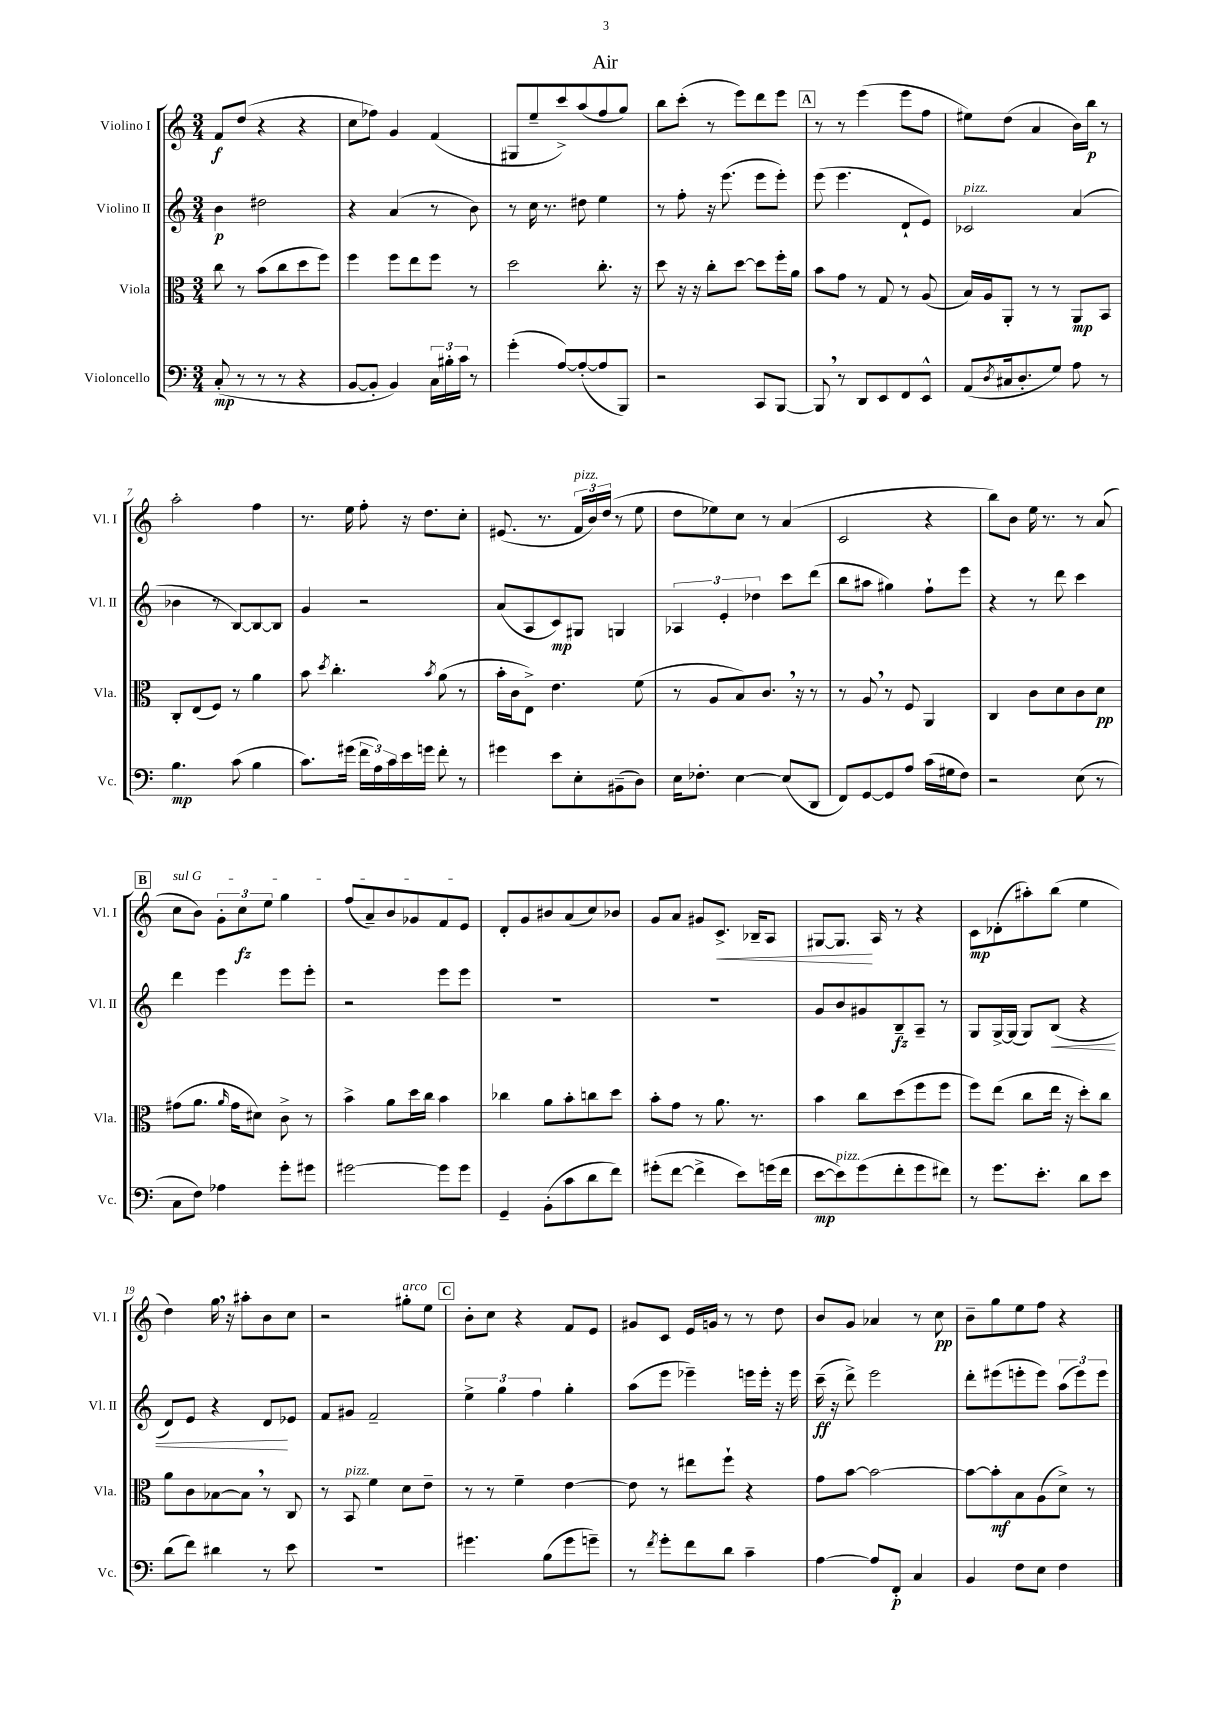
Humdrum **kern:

**kern	**kern	**kern	**kern
*staff4	*staff3	*staff2	*staff1
*clefF4	*clefC3	*clefG2	*clefG2
*k[]	*k[]	*k[]	*k[]
*M3/4	*M3/4	*M3/4	*M3/4
(8C'	8cc	4b	8f
8r	8r	.	(8dd
8r	(8b	2dd#	4r
8r	8cc	.	.
4r	8dd	.	4r
.	8ff)	.	.
=	=	=	=
[8BB	4ff	4r	8cc
8BB']	.	.	8ff-)
4BB)	8ff	(4a	4g
.	8ee	.	.
24C	8ff	8r	(4f
24B#'	.	.	.
24c	.	.	.
8r	8r	8b)	.
=	=	=	=
(4g'	2dd	8r	8G#
.	.	16cc	8ee~
.	.	8.r	.
[8A)	.	.	8ccc^)
(8A'_	.	8dd#	(8aa
8A]	8.cc'	4ee	8ff
8BBB)	.	.	8gg)
.	16r	.	.
=	=	=	=
2r	8dd	8r	8bb
.	16r	8ff'	(8ccc'
.	16r	.	.
.	8cc'	16r	8r
.	.	(8.eee	.
.	[8dd	.	8eee)
8CC	8dd]	8eee	8ddd
[8BBB	16ff'	8eee')	8eee
.	16a	.	.
=	=	=	=
8BBB]	8b	(8eee	8r
8r	8g	4.eee	8r
8DD	8r	.	(4eee
8EE	8G	.	.
8FF	8r	8d`	8eee
8EE^^	(8A	8e)	8ff
=	=	=	=
(8AA	16B)	2c-	8ee#)
.	16A	.	.
8qD	.	.	.
16C#	8AA'	.	(8dd
8.D'	.	.	.
.	8r	.	4a
8G)	8r	.	.
8A	8AA	(4a	16b)
.	.	.	16bb
8r	8BB	.	8r
=	=	=	=
4.B	8C'	4b-	2aa'
.	(8E	.	.
.	8F)	8r	.
(8c	8r	[8B)	.
4B	4a	8B_	4ff
.	.	8B]	.
=	=	=	=
8.c)	8b	4g	8.r
.	8qdd	.	.
.	4.cc'	.	.
(16g#	.	.	16ee
24f	.	2r	8ff'
24A)	.	.	.
24c	.	.	.
16e	.	.	16r
16g	.	.	8.dd
.	8qb	.	.
8f'	(8a	.	.
8r	8r	.	8cc'
=	=	=	=
4g#	16b'	(8a	(8.e#
.	16c	.	.
.	8E^)	8A	.
.	.	.	8.r
8e	4.e	8c)	.
8E'	.	8G#	24f
.	.	.	24b)
.	.	.	(24dd
(8BB#~	.	4G	8r
8D)	(8f	.	8ee
=	=	=	=
16E	8r	6A-	8dd
8.F-'	.	.	.
.	8A	.	8ee-)
.	.	6e'	.
[4E	8B)	.	8cc
.	.	6dd-	.
.	8.c	.	8r
(8E]	.	8ccc	(4a
.	16r	.	.
8DD	8r	(8ddd	.
=	=	=	=
8FF)	8r	8bb	2c
[8GG	8A	8aa#	.
8GG]	8r	4gg#)	.
8A	8F	.	.
(16c	4AA	8ff`	4r
16G#	.	.	.
8F)	.	8eee	.
=	=	=	=
2r	4C	4r	8bb)
.	.	.	8b
.	8c	8r	16ee
.	.	.	8.r
.	8d	8ddd	.
(8E	8c	4ccc	8r
8r	8d	.	(8a
=	=	=	=
8C	(8g#	4ddd	8cc
8F)	8.a	.	8b)
4A-	.	4eee	12g'
.	16qqa	.	.
.	16g#	.	.
.	.	.	12cc
.	8d#)	.	.
.	.	.	12ee
8g'	8c^	8eee	4gg
8g#	8r	8eee'	.
=	=	=	=
[2g#	4b^	2r	(8ff
.	.	.	8a~)
.	8a	.	8b
.	16dd	.	8g-
.	16cc	.	.
8g#]	4b	8eee	8f
8g#	.	8eee	8e
=	=	=	=
4GG~	4cc-	2.r	8d'
.	.	.	8g
(8BB'	8a	.	8b#
8c	8b'	.	(8a
8d	8cc	.	8cc)
8f)	8dd	.	8b-
=	=	=	=
(8g#'	8b'	2.r	8g
[8f	8g	.	8a
4f^]	8r	.	8g#
.	8.a	.	8.c^
8e)	.	.	.
.	8.r	.	16B-~
(16g	.	.	8A
16f	.	.	.
=	=	=	=
[8e	4b	8g	[8G#
8e])	.	8b	8.G#]
(8g	8cc	8g#	.
.	.	.	16A
8f'	(8dd	8B~	8r
8g	8ff	8A~	4r
8f#)	8ff	8r	.
=	=	=	=
8r	8ff)	8G	8c
8.g	(8ee	[16G^	(8d-'
.	.	(16G]	.
.	8cc	8G)	8aa#')
8.e'	.	.	.
.	16ee	(8B	(8bb
.	16r	.	.
8d	8dd')	4r	4ee
8e	8cc	.	.
=	=	=	=
(8d	8a	8d)	4dd)
8f)	8c	8e	.
4d#	[8B-	4r	16gg
.	.	.	16r
.	8B-]	.	8aa#'
8r	8r	8d	8b
8e	8C	8e-	8cc
=	=	=	=
2.r	8r	8f	2r
.	8BB	8g#	.
.	4f	2f~	.
.	8d	.	8gg#'
.	8e~	.	8ee
=	=	=	=
4.g#	8r	6ee^	8b'
.	8r	.	8cc
.	.	6gg	.
.	4f~	.	4r
.	.	6ff	.
(8B	.	.	.
8g#	[4e	4gg'	8f
8g~)	.	.	8e
=	=	=	=
8r	8e]	(8aa	8g#
8qf	.	.	.
8g'	8r	8eee	8c
8f	8ee#	4eee-~)	16e
.	.	.	16g
8d	8ff`	.	8r
4c~	4r	16eee	8r
.	.	16eee'	.
.	.	16r	8dd
.	.	16eee	.
=	=	=	=
[4A	8g	(16ccc~	8b
.	.	16r	.
.	[8b	8ddd^)	8g
8A]	2b_	2eee	4a-
8FF'	.	.	.
4C	.	.	8r
.	.	.	8cc
=	=	=	=
4BB	8b_	8ddd'	8b~
.	8b']	(8eee#	8gg
8F	8B	8eee'	8ee
8E	(8A	8eee)	8ff
4F	8d^)	(12aa	4r
.	.	12eee)	.
.	8r	.	.
.	.	12eee	.
==	==	==	==
*-	*-	*-	*-
